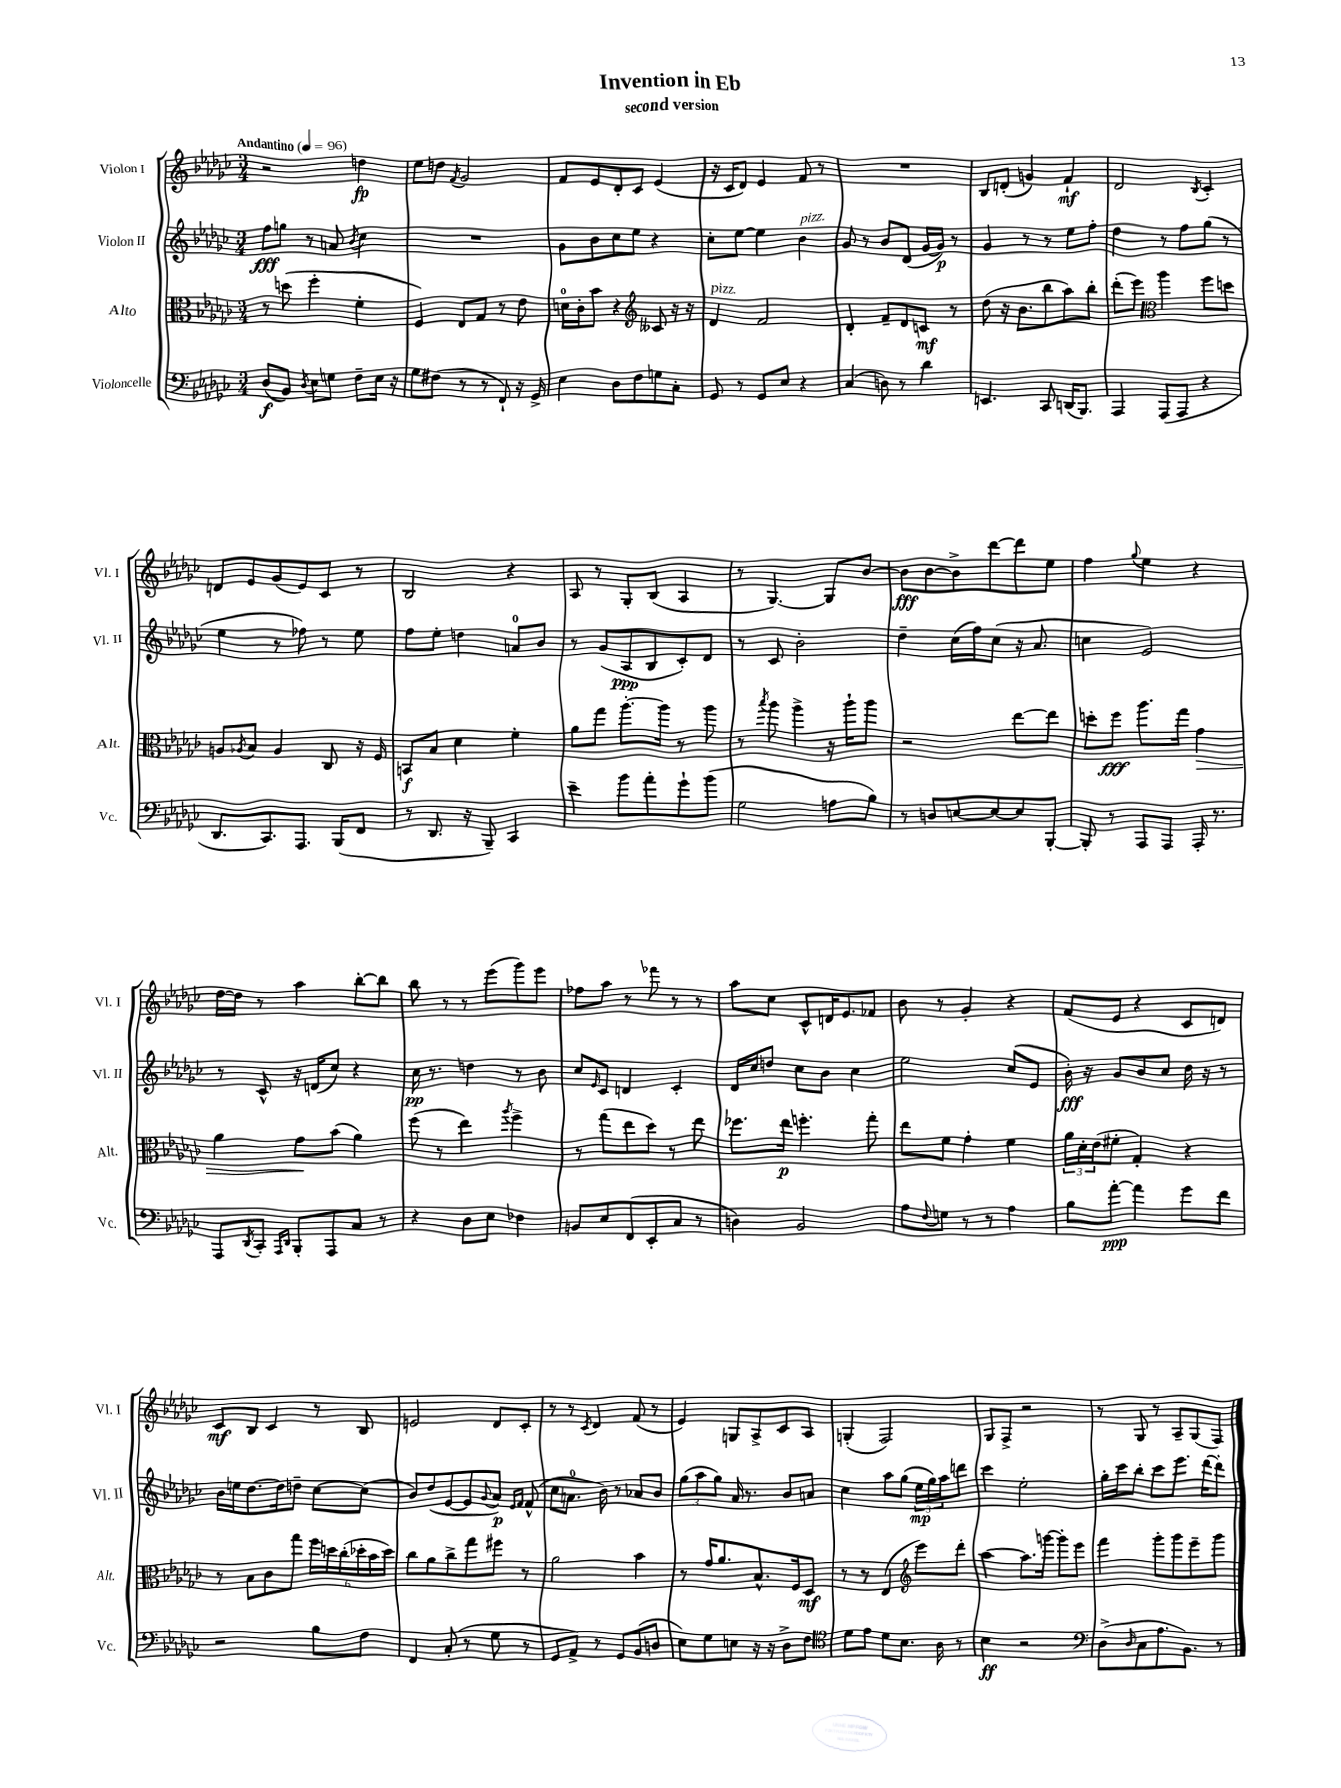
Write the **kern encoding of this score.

**kern	**dynam	**kern	**dynam	**kern	**dynam	**kern	**dynam
*part4	*part4	*part3	*part3	*part2	*part2	*part1	*part1
*staff4	*staff4	*staff3	*staff3	*staff2	*staff2	*staff1	*staff1
*I"Violoncelle	*	*I"Alto	*	*I"Violon II	*	*I"Violon I	*
*I'Vc.	*	*I'Alt.	*	*I'Vl. II	*	*I'Vl. I	*
*clefF4	*	*clefC3	*	*clefG2	*	*clefG2	*
*k[b-e-a-d-g-c-]	*	*k[b-e-a-d-g-c-]	*	*k[b-e-a-d-g-c-]	*	*k[b-e-a-d-g-c-]	*
*M3/4	*	*M3/4	*	*M3/4	*	*M3/4	*
*MM96	*	*MM96	*	*MM96	*	*MM96	*
=1	=1	=1	=1	=1	=1	=1	=1
!	!	!	!	!	!	!LO:TX:a:B:t=Andantino	!
(8D-/L	f	8r	.	8ff\L	fff	2r	.
8BB-/J)	.	(8ddn\	.	8ggn\J	.	.	.
8qD-/	.	.	.	.	.	.	.
8E-\L	.	4ff'\	.	8r	.	.	.
8Gn\J	.	.	.	8an/	.	.	.
.	.	.	.	8qb-/	.	.	.
8F~\L	.	4f'\	.	4cc-\	.	4ddn\	fp
16E-\Jk	.	.	.	.	.	.	.
16r	.	.	.	.	.	.	.
=2	=2	=2	=2	=2	=2	=2	=2
8G-\L	.	4F/)	.	2.r	.	8ee-\L	.
(8F#X\J	.	.	.	.	.	8ddn\J	.
.	.	.	.	.	.	8qf/	.
8r	.	8E-/L	.	.	.	2g-/	.
8r	.	8G-/J	.	.	.	.	.
8FF`/)	.	8r	.	.	.	.	.
16r	.	8e-\	.	.	.	.	.
16GG-^/	.	.	.	.	.	.	.
=3	=3	=3	=3	=3	=3	=3	=3
4E-\	.	16dn\LL	.	8g-\L	.	8f/L	.
.	.	16c-'\J	.	.	.	.	.
.	.	8b-\J	.	8b-\	.	8e-/	.
8D-\L	.	4r	.	8cc-\	.	8d-'/	.
8F\	.	.	.	8ee-\J	.	8c-/J	.
*	*	*clefG2	*	*	*	*	*
8Gn\	.	8c--X/	.	4r	.	(4e-/	.
8C-'\J	.	16r	.	.	.	.	.
.	.	16r	.	.	.	.	.
=4	=4	=4	=4	=4	=4	=4	=4
!	!	!LO:TX:a:i:t=pizz.	!	!	!	!	!
8GG-/	.	4d-/	.	8cc-'\L	.	16r	.
.	.	.	.	.	.	16c-/KL	.
8r	.	.	.	[8ee-\J	.	8d-/J)	.
8GG-/L	.	2f/	.	4ee-\]	.	4e-/	.
8E-/J	.	.	.	.	.	.	.
!	!	!	!	!LO:TX:a:i:t=pizz.	!	!	!
4r	.	.	.	4b-\	.	8f/	.
.	.	.	.	.	.	8r	.
=5	=5	=5	=5	=5	=5	=5	=5
(4C-/	.	4d-'/	.	8g-/	.	2.r	.
.	.	.	.	8r	.	.	.
8Dn\)	.	8f~/L	.	8b-/L	.	.	.
8r	.	8d-/	.	(8d-/J	.	.	.
4d-\	.	8cn/J	mf	[16g-/LL	.	.	.
.	.	.	.	16g-/JJ])	p	.	.
.	.	8r	.	8r	.	.	.
=6	=6	=6	=6	=6	=6	=6	=6
4.EEn/	.	(8dd-\	.	4g-/	.	8B-/L	.
.	.	16r	.	.	.	(8dn'/J	.
.	.	8.b-\L	.	.	.	.	.
.	.	.	.	8r	.	4gn/)	.
8CC-/	.	8bb-\	.	8r	.	.	.
(16DDn/KL	.	8aa-\)	.	8ee-\L	.	4f`/	mf
8.BBB-/J)	.	.	.	.	.	.	.
.	.	8bb-'\J	.	8ff'\J	.	.	.
=7	=7	=7	=7	=7	=7	=7	=7
4AAA-/	.	(8ddd-'\L	.	4dd-\	.	2d-/	.
.	.	8eee-\J)	.	.	.	.	.
*	*	*clefC3	*	*	*	*	*
(8AAA-/L	.	4aa-\	.	8r	.	.	.
8AAA-/J	.	.	.	8ff\L	.	.	.
.	.	.	.	.	.	8qB-/	.
4r	.	8ff\L	.	(8gg-\J	.	4c-'/	.
.	.	8ddn\J	.	8r	.	.	.
!!LO:LB:g=z
=8	=8	=8	=8	=8	=8	=8	=8
8.DD-/L	.	8An/L	.	4ee-\	.	8dn/L	.
.	.	8qA-X/	.	.	.	.	.
.	.	8B-/J	.	.	.	8e-/	.
8.CC-/)	.	.	.	.	.	.	.
.	.	4A-/	.	8r	.	(8g-/	.
8.AAA-/J	.	.	.	8ff-X\)	.	8e-/)	.
.	.	8C-/	.	8r	.	8c-/J	.
(16BBB-/KL	.	.	.	.	.	.	.
8FF/J	.	16r	.	8ee-\	.	8r	.
.	.	16F/	.	.	.	.	.
=9	=9	=9	=9	=9	=9	=9	=9
8r	.	8BBn/L	f	8ff\L	.	2B-/	.
8.DD-/	.	8B-/J	.	8ee-'\J	.	.	.
.	.	4d-\	.	4ddn\	.	.	.
16r	.	.	.	.	.	.	.
8BBB-~/)	.	.	.	.	.	.	.
4CC-/	.	4f'\	.	8an/L	.	4r	.
.	.	.	.	8b-/J	.	.	.
=10	=10	=10	=10	=10	=10	=10	=10
4e-~\	.	8a-\L	.	8r	.	8A-/	.
.	.	8gg-\J	.	(8g-/L	.	8r	.
8b-\L	.	[8.aa-'\L	.	8A-/	ppp	8G-'/L	.
8a-'\	.	.	.	8B-/	.	(8B-/J	.
.	.	16aa-\Jk]	.	.	.	.	.
8g-`\	.	8r	.	8c-'/)	.	4A-/	.
(8b-\J	.	8aa-\	.	8d-/J	.	.	.
=11	=11	=11	=11	=11	=11	=11	=11
2G-\	.	8r	.	8r	.	8r	.
.	.	8qbb-/	.	.	.	.	.
.	.	8aa-\	.	8c-/	.	[4.G-/)	.
.	.	4aa-^\	.	2b-'\	.	.	.
8An\L	.	16r	.	.	.	8G-/L]	.
.	.	16aa-`\KL	.	.	.	.	.
8B-\J)	.	8aa-\J	.	.	.	[8b-/J	.
=12	=12	=12	=12	=12	=12	=12	=12
8r	.	2r	.	4dd-~\	.	8b-\L]	fff
8Dn/L	.	.	.	.	.	[8b-\	.
[8En/	.	.	.	(16cc-\LL	.	8b-^\]	.
.	.	.	.	16ff\J)	.	.	.
8E/_	.	.	.	(8cc-\J	.	[8ddd-\	.
8E/]	.	[8ee-\L	.	16r	.	8ddd-\]	.
.	.	.	.	8.a-/	.	.	.
[8BBB-'/J	.	8ee-\J]	.	.	.	8ee-\J	.
=13	=13	=13	=13	=13	=13	=13	=13
8BBB-'/]	.	8ddn'\L	.	4ccn\	.	4ff\	.
8r	.	8ff\J	fff	.	.	.	.
.	.	.	.	.	.	8qqgg-/	.
8AAA-/L	.	8.aa-\L	.	2e-/)	.	4ee-\	.
8AAA-/J	.	.	.	.	.	.	.
.	.	16gg-\Jk	.	.	.	.	.
!	!	!	!LO:HP:b	!	!	!	!
16AAA-'/	.	4g-\	>	.	.	4r	.
8.r	.	.	.	.	.	.	.
!!LO:LB:g=z
=14	=14	=14	=14	=14	=14	=14	=14
8AAA-/L	.	4a-\	.	8r	.	[16dd-\LL	.
.	.	.	.	.	.	16dd-\JJ]	.
8qDD-/	.	.	.	.	.	.	.
8CC-'/J	.	.	.	8c-^^/	.	8r	.
16qqAAA-/LL	.	.	.	.	.	.	.
16qqDD-/JJ	.	.	.	.	.	.	.
8BBB-'/L	.	8g-\L	.	16r	.	4aa-\	.
.	.	.	.	(16dn/KL	.	.	.
8AAA-/	.	(8b-\J	]	8cc-/J)	.	.	.
8C-/J	.	4a-\)	.	4r	.	[8bb-'\L	.
8r	.	.	.	.	.	8bb-\J]	.
=15	=15	=15	=15	=15	=15	=15	=15
4r	.	(8ff\	.	16cc-\	pp	8bb-\	.
.	.	.	.	8.r	.	.	.
.	.	8r	.	.	.	8r	.
8D-\L	.	4ee-\)	.	4ddn\	.	8r	.
8E-\J	.	.	.	.	.	(8eee-\L	.
.	.	8qaa-/	.	.	.	.	.
4F-X\	.	4ff^\	.	8r	.	8ggg-\)	.
.	.	.	.	8b-\	.	8eee-\J	.
=16	=16	=16	=16	=16	=16	=16	=16
8BBn/L	.	8r	.	8cc-/L	.	8ff-X\L	.
.	.	.	.	16qqe-/	.	.	.
8E-/	.	(8gg-\L	.	8c-/J	.	8aa-\J	.
(8FF/	.	8ee-\	.	4dn/	.	8r	.
8EE-'/	.	8dd-\J)	.	.	.	8fff-X\	.
8C-/J	.	8r	.	4c-'/	.	8r	.
8r	.	8ee-\	.	.	.	8r	.
=17	=17	=17	=17	=17	=17	=17	=17
4Dn\)	.	8.ff-X\L	.	16d-/LL	.	8aa-\L	.
.	.	.	.	16cc-/J	.	.	.
.	.	.	.	8ddn/J	.	8cc-\J	.
.	.	16ee-\Jk	p	.	.	.	.
2BB-/	.	4.ffn'\	.	8cc-\L	.	8c-^^/L	.
.	.	.	.	8b-\J	.	16dn/K	.
.	.	.	.	.	.	8.e-/	.
.	.	.	.	4cc-\	.	.	.
.	.	8gg-'\	.	.	.	8f-X/J	.
=18	=18	=18	=18	=18	=18	=18	=18
8A-\L	.	8ee-\L	.	2ee-\	.	8b-\	.
8qqF/	.	.	.	.	.	.	.
8Gn\J	.	8f\J	.	.	.	8r	.
8r	.	4g-'\	.	.	.	4g-'/	.
8r	.	.	.	.	.	.	.
4A-\	.	4f\	.	(8cc-/L	.	4r	.
.	.	.	.	8e-/J	.	.	.
=19	=19	=19	=19	=19	=19	=19	=19
8B-\L	.	24a-\LL	.	16b-'\)	fff	(8f/L	.
.	.	24d-'\	.	.	.	.	.
.	.	.	.	16r	.	.	.
.	.	(24e-\J	.	.	.	.	.
[8a-'\J	ppp	8f#X'\J	.	8g-/L	.	8e-/J	.
4a-\]	.	4G-'/)	.	8b-/	.	4r	.
.	.	.	.	8cc-/J	.	.	.
8g-\L	.	4r	.	16dd-\	.	8c-/L	.
.	.	.	.	16r	.	.	.
8f\J	.	.	.	8r	.	8dn/J)	.
!!LO:LB:g=z
=20	=20	=20	=20	=20	=20	=20	=20
2r	.	8r	.	16b-\LL	.	8c-/L	mf
.	.	.	.	16een\J	.	.	.
.	.	8B-\L	.	[8.dd-\	.	8B-/J	.
.	.	8c-\	.	.	.	4c-/	.
.	.	.	.	16dd-\k]	.	.	.
.	.	8gg-\J	.	8ddn~\J	.	.	.
8B-\L	.	24ff\LL	.	[8cc-\L	.	8r	.
.	.	24ddn\	.	.	.	.	.
.	.	(24cc-'\	.	.	.	.	.
8F\J	.	24dd-X'\	.	(8cc-\J]	.	8B-/	.
.	.	24b-\	.	.	.	.	.
.	.	24dd-\JJ)	.	.	.	.	.
=21	=21	=21	=21	=21	=21	=21	=21
4FF/	.	8cc-\L	.	8b-/L)	.	2en/	.
.	.	8a-\	.	(8dd-/	.	.	.
(8C-'/	.	8cc-^\	.	[8e-/	.	.	.
8r	.	8gg-\	.	8e-/]	.	.	.
.	.	.	.	8qqg-/	.	.	.
8G-\	.	8ff#X\J	.	8a-/J)	p	8d-/L	.
.	.	.	.	16qqe-/LL	.	.	.
.	.	.	.	16qqf/JJ	.	.	.
8r	.	8r	.	(8f^^/	.	8c-'/J	.
=22	=22	=22	=22	=22	=22	=22	=22
8GG-/L	.	2a-\	.	8cc-\L	.	8r	.
8AA-^/J)	.	.	.	8.an\J	.	8r	.
.	.	.	.	.	.	8qc-/	.
8r	.	.	.	.	.	4d-/	.
.	.	.	.	16b-\)	.	.	.
8GG-/L	.	.	.	8r	.	.	.
(8BB-/	.	4b-\	.	8a-X/L	.	(8f/	.
8Dn/J	.	.	.	8b-/J	.	8r	.
=23	=23	=23	=23	=23	=23	=23	=23
8E-\L)	.	8r	.	(12gg-\L	.	4e-/)	.
.	.	.	.	12aa-\	.	.	.
8G-\	.	16g-/KL	.	.	.	.	.
.	.	.	.	12gg-\J)	.	.	.
.	.	8.a-/	.	.	.	.	.
8En\J	.	.	.	16a-/	.	8Gn/L	.
.	.	.	.	8.r	.	.	.
16r	.	8.B-^^/	.	.	.	8A-^/	.
16r	.	.	.	.	.	.	.
8D-^\L	.	.	.	8b-/L	.	8c-/	.
.	.	16F/k	.	.	.	.	.
8F\J	.	8D-/J	mf	8an/J	.	8A-/J	.
=24	=24	=24	=24	=24	=24	=24	=24
*clefC4	*	*	*	*	*	*	*
8d-\L	.	8r	.	4cc-\	.	(4Gn'/	.
8e-\J	.	8r	.	.	.	.	.
8d-\L	.	(4E-/	.	8aa-\L	.	2F/)	.
8.B-\J	.	.	.	(8gg-\J	.	.	.
*	*	*clefG2	*	*	*	*	*
.	.	8eee-\L)	.	24ee-\LL	mp	.	.
.	.	.	.	24gg-\)	.	.	.
16A-\	.	.	.	.	.	.	.
.	.	.	.	24aa-\J	.	.	.
8r	.	8ddd-'\J	.	8dddn\J	.	.	.
=25	=25	=25	=25	=25	=25	=25	=25
4B-\	ff	[4aa-\	.	4ccc-\	.	8G-/L	.
.	.	.	.	.	.	8F^/J	.
2r	.	8.aa-\L]	.	2ee-'\	.	2r	.
.	.	[16gggn\Jk	.	.	.	.	.
.	.	8ggg'\L]	.	.	.	.	.
.	.	8eee-\J	.	.	.	.	.
=26	=26	=26	=26	=26	=26	=26	=26
*clefF4	*	*	*	*	*	*	*
(8D-^\L	.	4fff\	.	16gg-'\LL	.	8r	.
.	.	.	.	16ccc-\J	.	.	.
16qqD-/	.	.	.	.	.	.	.
8C-\	.	.	.	8bb-'\J	.	8G-/	.
8.A-\	.	8ggg-'\L	.	8ccc-\L	.	8r	.
.	.	8ggg-\	.	8.eee-\J	.	8A-~/L	.
8.BB-\J)	.	.	.	.	.	.	.
.	.	8eee-~\	.	.	.	(8G-/	.
.	.	.	.	[16ddd-\KL	.	.	.
8r	.	8ggg-\J	.	8ddd-'\J]	.	8F/J)	.
==	==	==	==	==	==	==	==
*-	*-	*-	*-	*-	*-	*-	*-
